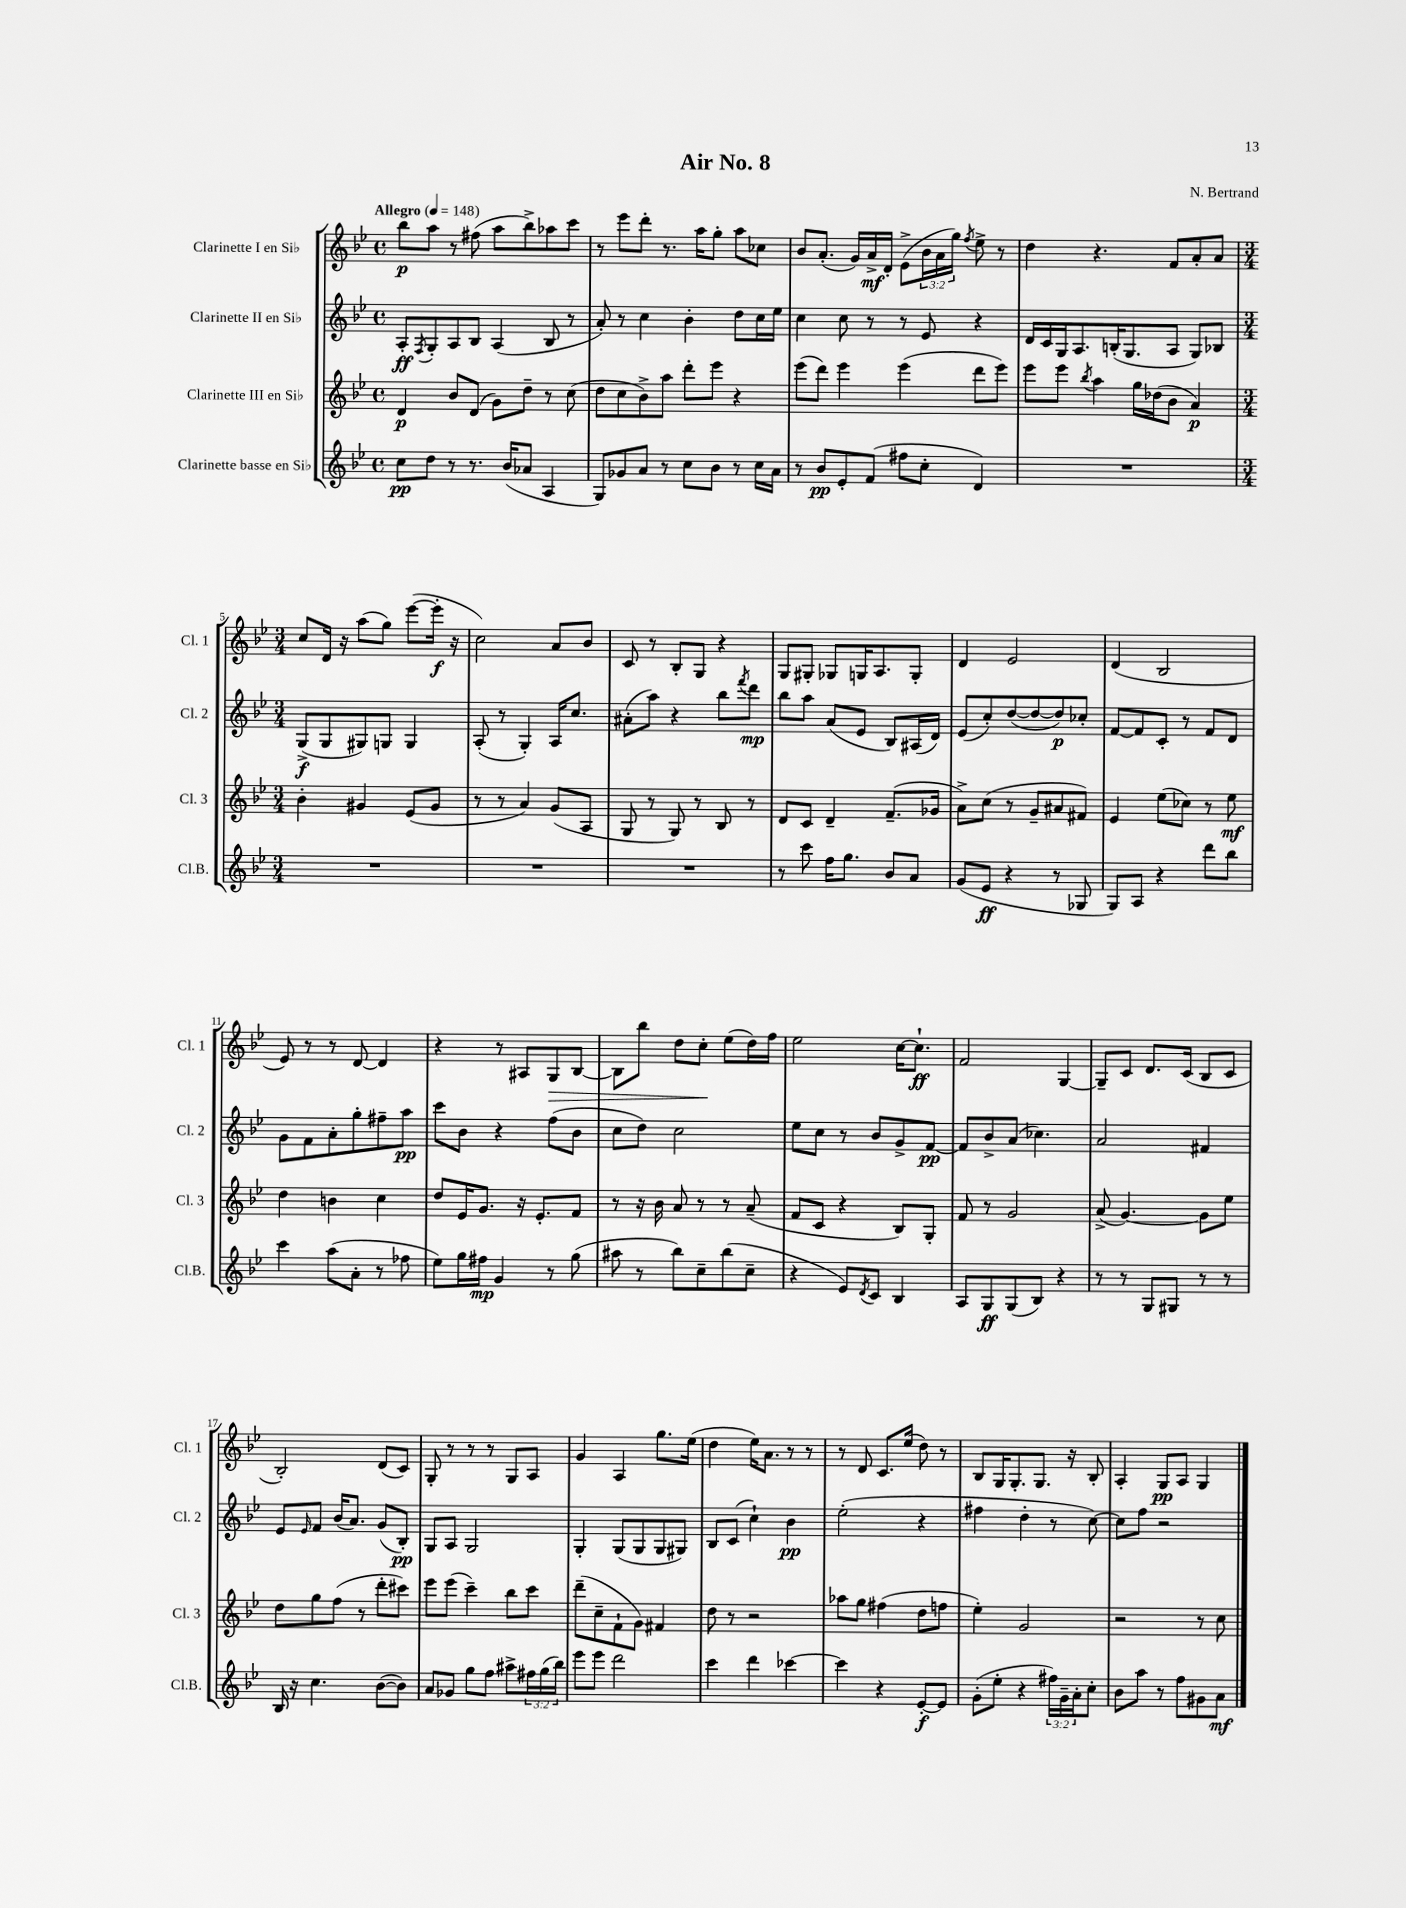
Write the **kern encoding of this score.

**kern	**kern	**kern	**kern
*staff4	*staff3	*staff2	*staff1
*clefG2	*clefG2	*clefG2	*clefG2
*k[b-e-]	*k[b-e-]	*k[b-e-]	*k[b-e-]
*M4/4	*M4/4	*M4/4	*M4/4
*met(c)	*met(c)	*met(c)	*met(c)
*MM148	*MM148	*MM148	*MM148
8cc	4d	8A'	8bb-
.	.	8qF	.
8dd	.	8G'	8aa
8r	8b-	8A	8r
8.r	(8d	8B-	(8ff#
.	8g)	(4A	8aa
(16b-	.	.	.
8a-	8dd~	.	8bb-^)
4A	8r	8B-	8aa-
.	(8cc	8r	8ccc
=	=	=	=
8G)	8dd	8a')	8r
8g-	8cc	8r	8eee-
8a	8b-^)	4cc	8ddd'
8r	8aa	.	8.r
8cc	8ddd'	4b-'	.
.	.	.	16aa
8b-	8eee-	.	8gg'
8r	4r	8dd	8aa
16cc	.	16cc	8cc-
16a	.	16ee-	.
=	=	=	=
8r	(8eee-	4cc	8b-
8b-	8ddd)	.	(8.a'
8e-'	4eee-	8cc	.
.	.	.	16g)
(8f	.	8r	16a^
.	.	.	16d'
8ff#	(4eee-	8r	(8e-^
8cc'	.	8e-	24b-
.	.	.	24a
.	.	.	24gg)
.	.	.	8qff
4d)	8ddd	4r	8ee-^
.	8eee-)	.	8r
=	=	=	=
1r	8eee-	16d	4dd
.	.	16c	.
.	8eee-	16G	.
.	.	8.A	.
.	8qbb-	.	.
.	4aa	.	4.r
.	.	(16B'	.
.	.	8.G	.
.	16gg	.	.
.	(16dd-	.	.
.	8b-	8A	8f
.	4a)	8G)	8a'
.	.	8B-	8a
=	=	=	=
*M3/4	*M3/4	*M3/4	*M3/4
2.r	4b-'	(8G^	8cc
.	.	8G	16d
.	.	.	16r
.	4g#	8G#)	(8aa
.	.	8G	8gg)
.	(8e-	4G	([8eee-
.	8g#	.	16eee-']
.	.	.	16r
=	=	=	=
2.r	8r	(8A'	2cc)
.	8r	8r	.
.	4a)	4G')	.
.	(8g	16A	8a
.	.	8.cc	.
.	8A	.	8b-
=	=	=	=
2.r	8G	(8a#'	8c
.	8r	8aa)	8r
.	8G)	4r	8B-'
.	8r	.	8G
.	8B-	8bb-	4r
.	.	8qfff	.
.	8r	8ddd	.
=	=	=	=
8r	8d	8bb-	8G
8ccc	8c	8aa	8G#'
16ff	4d~	(8a	8G-
8.gg	.	.	.
.	.	8e-	16G
.	.	.	8.A
8b-	(8.f~	8B-)	.
8a	.	(16A#	8G'
.	16g-	16d)	.
=	=	=	=
(8g	8a^)	(8e-	4d
8e-	(8cc	8cc')	.
4r	8r	([8dd	2e-
.	8g~	8dd_	.
8r	8a#	8dd])	.
8G-	8f#)	8cc-'	.
=	=	=	=
8G)	4e-	[8f	(4d
8A	.	8f]	.
4r	(8ee-	8c'	2B-
.	8cc-)	8r	.
8ddd	8r	8f	.
8bb-	8ee-	8d	.
=	=	=	=
4ccc	4dd	8g	8e-)
.	.	8f	8r
(8aa	4b	8a'	8r
8a'	.	8gg'	[8d
8r	4cc	8ff#~	4d]
8ff-	.	8aa	.
=	=	=	=
8ee-)	8dd	8ccc	4r
16gg	16e-	8b-	.
16ff#	8.g	.	.
4g	.	4r	8r
.	16r	.	8A#
.	8.e-'	.	.
8r	.	(8ff	8G
(8gg	8f	8b-	[8B-
=	=	=	=
8aa#	8r	8cc	8B-]
8r	16r	8dd)	8bb-
.	16b-	.	.
8bb-)	8a	2cc	8dd
8cc~	8r	.	8cc'
(8bb-	8r	.	(8ee-
8cc~	(8a~	.	16dd)
.	.	.	16ff
=	=	=	=
4r	8f	8ee-	2ee-
.	8c	8cc	.
8e-)	4r	8r	.
8qd	.	.	.
8c	.	8b-	.
4B-	8B-)	8g^	[16cc
.	.	.	8.cc`]
.	8G'	[8f	.
=	=	=	=
8A	8f	8f]	2f
8G	8r	8b-^	.
(8G	2g	(8a	.
8B-)	.	4.cc-)	.
4r	.	.	[4G
=	=	=	=
8r	(8a^	2a	8G~]
8r	[4.g)	.	8c
8G	.	.	8.d
8G#	.	.	.
.	.	.	(16c
8r	8g]	4f#	8B-
8r	8ee-	.	8c
=	=	=	=
16B-	8dd	8e-	2B-')
16r	.	.	.
.	.	16qqe-	.
4.cc	8gg	8f	.
.	(8ff	(16b-	.
.	.	8.a)	.
.	8r	.	.
([8b-	8ddd'	(8g	(8d
8b-])	8ccc#)	8B-')	8c)
=	=	=	=
8a	8eee-	8G	8G'
8g-	(8eee-	8A	8r
8gg	4ccc~)	2G	8r
8ff	.	.	8r
8aa#^	8bb-	.	8G
24ff#	8ccc	.	8A
(24gg	.	.	.
24bb-)	.	.	.
=	=	=	=
8eee-	(8ddd~	4G'	4g
8eee-	8cc~	.	.
2ddd	8f`	(8G	4A
.	8g)	8G	.
.	4f#	8G	8.gg
.	.	8G#)	.
.	.	.	(16ee-
=	=	=	=
4ccc	8dd	8B-	4dd
.	8r	(8c	.
4ddd	2r	4cc`)	16ee-)
.	.	.	8.a
[4ccc-	.	4b-	8r
.	.	.	8r
=	=	=	=
4ccc-]	8aa-	(2ee-'	8r
.	8gg	.	8d
4r	(4ff#	.	8.c
.	.	.	(16ee-
[8e-'	8dd	4r	8dd)
8e-]	8ff	.	8r
=	=	=	=
(8g'	4ee-')	4ff#	8B-
8ee-'	.	.	16G
.	.	.	8.G'
4r	2g	4dd'	.
.	.	.	8.G
24ff#)	.	8r	.
24g~	.	.	.
.	.	.	16r
24a'	.	.	.
8cc'	.	[8cc)	8B-'
=	=	=	=
8b-	2r	8cc]	4A'
8aa	.	8ff	.
8r	.	2r	8G
8ff	.	.	8A
8g#	8r	.	4G
8a	8cc	.	.
==	==	==	==
*-	*-	*-	*-
